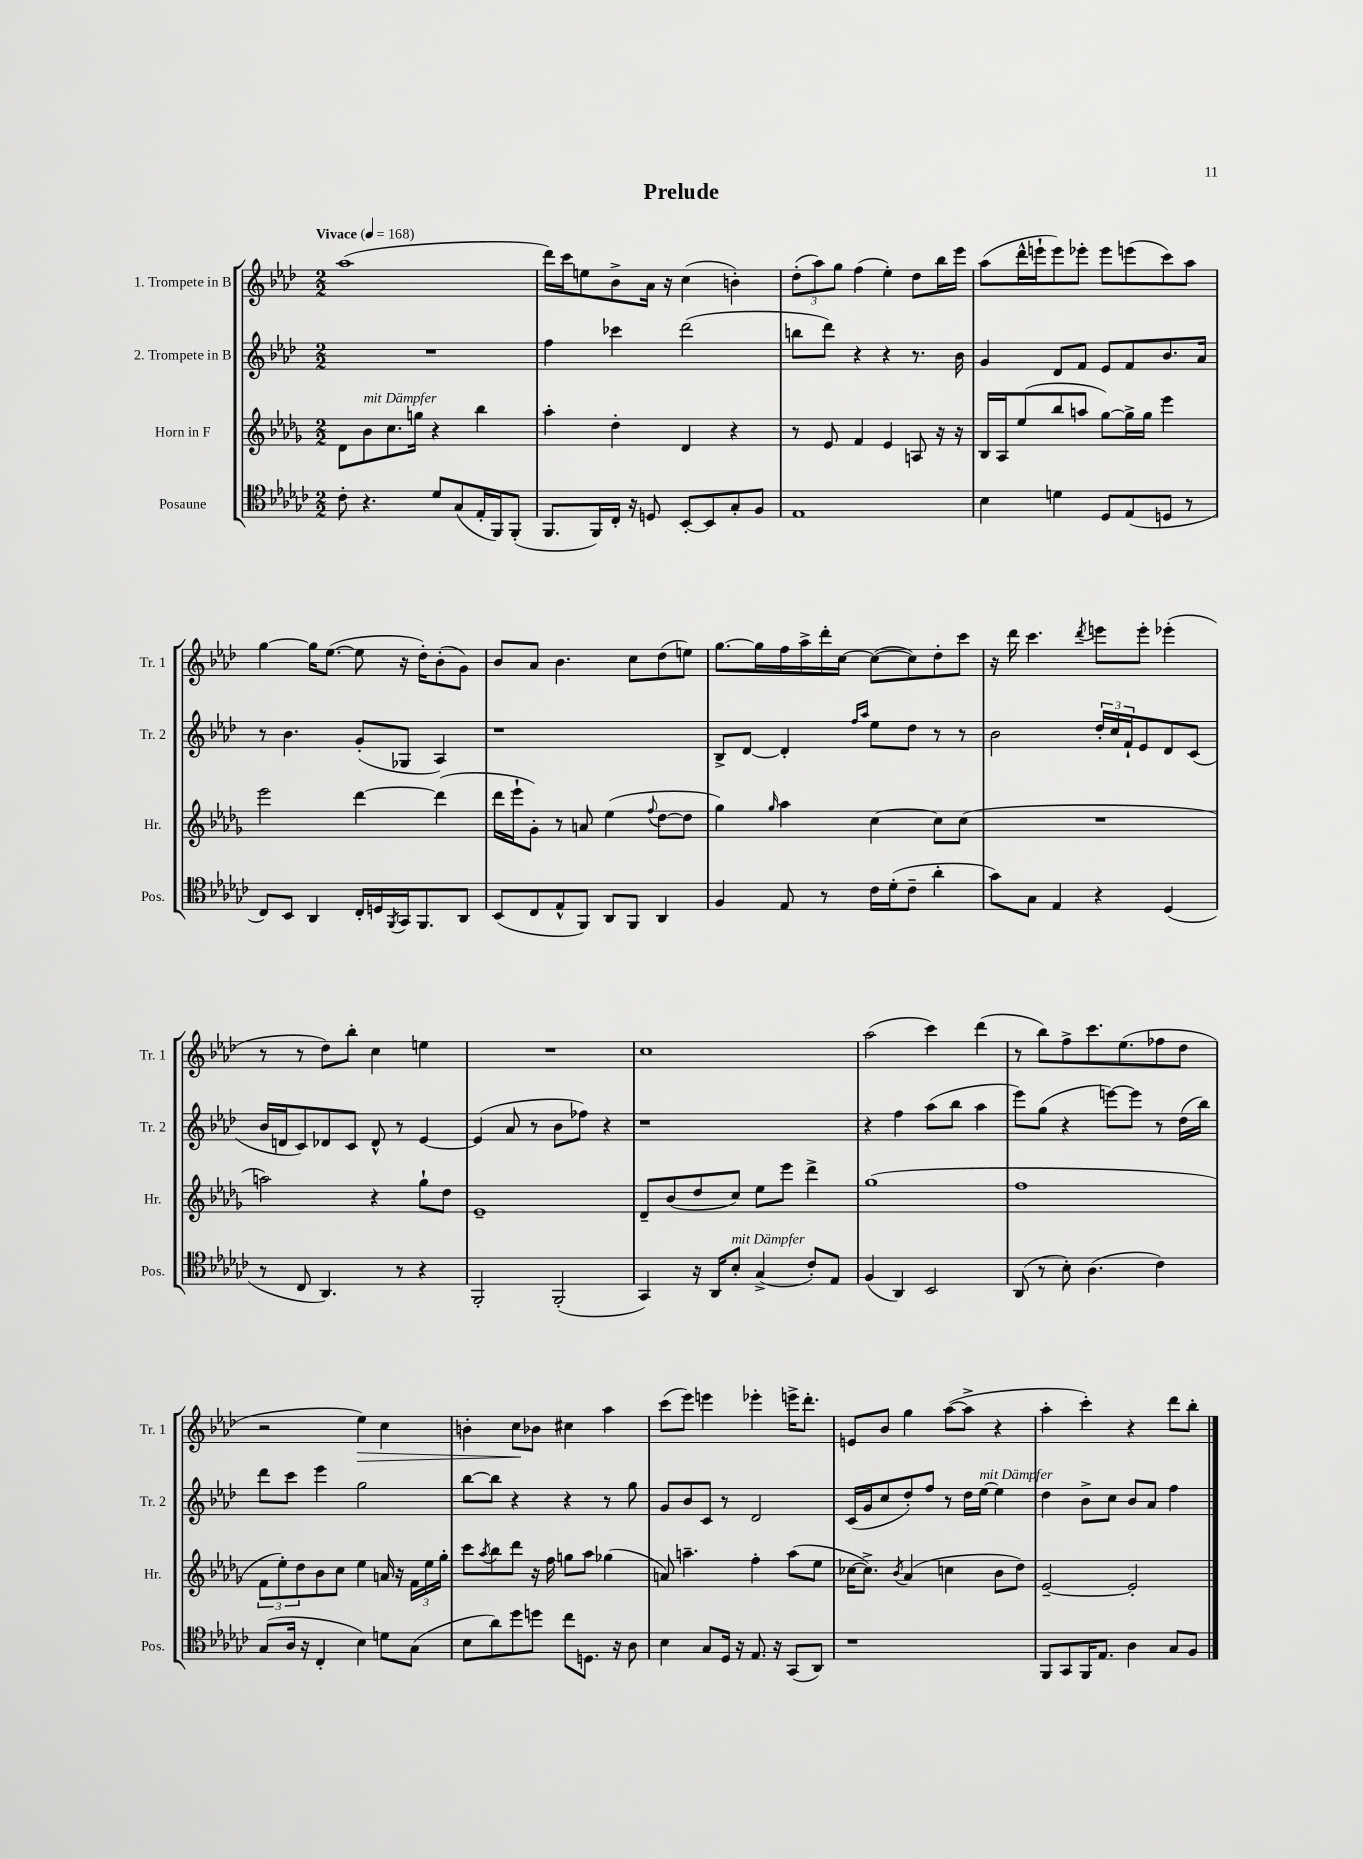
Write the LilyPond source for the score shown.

\header { title = "Prelude" }
<<
\new StaffGroup <<
\new Staff = "s0" \with { instrumentName = "1. Trompete in B" shortInstrumentName = "Tr. 1" } {
    \clef treble \key aes \major \numericTimeSignature \time 2/2 \tempo "Vivace" 4 = 168
    aes''1( |
    des'''16) c'''16 e''8 bes'8-> aes'16 r16 c''4( b'4-.) |
    \tuplet 3/2 { des''8-.( aes''8) g''8 } f''4( ees''4-.) des''8 bes''16 ees'''16 |
    aes''8( des'''16-^ e'''16-! e'''8) ees'''8-. ees'''8 e'''8( c'''8) aes''8 |
    g''4~ g''16 ees''8.~( ees''8 r16 des''16-.) bes'8-.( g'8) |
    bes'8 aes'8 bes'4. c''8 des''8( e''8) |
    g''8.~ g''16 f''16 aes''16-> des'''16-. c''16~ c''8~( c''8) des''8-. c'''8 |
    r16 des'''16 c'''4. \acciaccatura { des'''8 } e'''8 e'''8-. ees'''4-.( |
    r8 r8 des''8) bes''8-. c''4 e''4 |
    R1 |
    c''1 |
    aes''2( c'''4) des'''4( |
    r8 bes''8) f''8-> c'''8. ees''8.( fes''8 des''8 |
    r2 ees''4\>) c''4 |
    b'4-. c''8\! bes'8 cis''4 aes''4 |
    c'''8( ees'''8) e'''4 ees'''4-. e'''16-> des'''8.-. |
    e'8 bes'8 g''4 aes''8~( aes''8-> r4 |
    aes''4-. c'''4-.) r4 des'''8 bes''8-. \bar "|." |
}
\new Staff = "s1" \with { instrumentName = "2. Trompete in B" shortInstrumentName = "Tr. 2" } {
    \clef treble \key aes \major \numericTimeSignature \time 2/2
    R1 |
    f''4 ces'''4 des'''2( |
    b''8 des'''8) r4 r4 r8. bes'16 |
    g'4 des'8 f'8 ees'8 f'8 bes'8. aes'16 |
    r8 bes'4. g'8-.( ges8 aes4) |
    r1 |
    bes8-> des'8~ des'4-. \grace { f''16 aes''16 } ees''8 des''8 r8 r8 |
    bes'2 \tuplet 3/2 { des''16-. c''16 f'16-! } ees'8 des'8 c'8( |
    bes'16 d'16 c'8) des'8 c'8 des'8-^ r8 ees'4~ |
    ees'4( aes'8 r8 bes'8 fes''8) r4 |
    r1 |
    r4 f''4 aes''8( bes''8 aes''4 |
    ees'''8) g''8( r4 e'''8~) e'''8 r8 des''16( bes''16) |
    des'''8 c'''8 ees'''4 g''2 |
    bes''8~ bes''8 r4 r4 r8 g''8 |
    g'8 bes'8 c'8 r8 des'2 |
    c'16( g'16 c''8 des''8-.) f''8 r8 des''16 ees''16~^\markup { \italic "mit Dämpfer" } ees''4 |
    des''4 bes'8-> c''8 bes'8 aes'8 f''4 \bar "|." |
}
\new Staff = "s2" \with { instrumentName = "Horn in F" shortInstrumentName = "Hr." } {
    \clef treble \key des \major \numericTimeSignature \time 2/2
    des'8 bes'8^\markup { \italic "mit Dämpfer" } c''8. g''16 r4 bes''4 |
    aes''4-. des''4-. des'4 r4 |
    r8 ees'8 f'4 ees'4 a8 r16 r16 |
    bes16 aes16 ees''8( bes''8 a''8 ges''8~) ges''16-> ges''16 ees'''4 |
    ees'''2 des'''4~ des'''4( |
    des'''16 ees'''16-! ges'8-.) r8 a'8 ees''4( \appoggiatura { f''8 } des''8~ des''8 |
    ges''4) \grace { ges''16 } aes''4 c''4~ c''8 c''8( |
    R1 |
    a''2) r4 ges''8-! des''8 |
    ees'1-- |
    des'8-- bes'8( des''8 c''8) ees''8 ees'''8 des'''4-> |
    ges''1( |
    f''1 |
    \tuplet 3/2 { f'8 ees''8-.) des''8 } bes'8 c''8 ees''4 a'16 r16 \tuplet 3/2 { f'16 ees''16 ges''16-. } |
    c'''8 \acciaccatura { aes''8 } bes''8 des'''8 r16 f''16 g''8 aes''8 ges''4( |
    a'8) a''4.-- f''4-. a''8( ees''8 |
    ces''16~ ces''8.->) \acciaccatura { bes'8 } aes'4( c''4 bes'8 des''8) |
    ees'2~-- ees'2-. \bar "|." |
}
\new Staff = "s3" \with { instrumentName = "Posaune" shortInstrumentName = "Pos." } {
    \clef tenor \key ges \major \numericTimeSignature \time 2/2
    ces'8-. r4. des'8 ges8( ees16-. f,16) f,8-.( |
    f,8. f,16) ces16-. r16 d8 bes,8~-. bes,8 ges8-. f8 |
    ees1 |
    bes4 d'4 des8 ees8( d8 r8 |
    ces8) bes,8 aes,4 ces16-. d16 \acciaccatura { f,8 } ges,16 f,8. aes,8 |
    bes,8( ces8 ees8-^ f,8) aes,8 f,8 aes,4 |
    f4 ees8 r8 ces'16 des'16-.( ces'8-- aes'4-. |
    ges'8) ges8 ees4 r4 des4( |
    r8 ces8 aes,4.) r8 r4 |
    f,2-. f,2-.( |
    ges,4) r16 aes,16 bes8-.^\markup { \italic "mit Dämpfer" } ges4->( ces'8-.) ees8 |
    f4( aes,4) bes,2 |
    aes,8( r8 bes8-.) aes4.( ces'4) |
    ges8( aes16 r16 ces4-. bes4) d'8 ges8( |
    bes8 aes'8) des''8 d''8 ces''8 d8. r16 aes8 |
    bes4 ges8 des16 r16 ees8. r16 ges,8( aes,8) |
    r1 |
    f,8 ges,8 f,16 ees8. aes4 ges8 f8 \bar "|." |
}
>>
>>
\layout { \context { \Score \remove "Bar_number_engraver" } }
